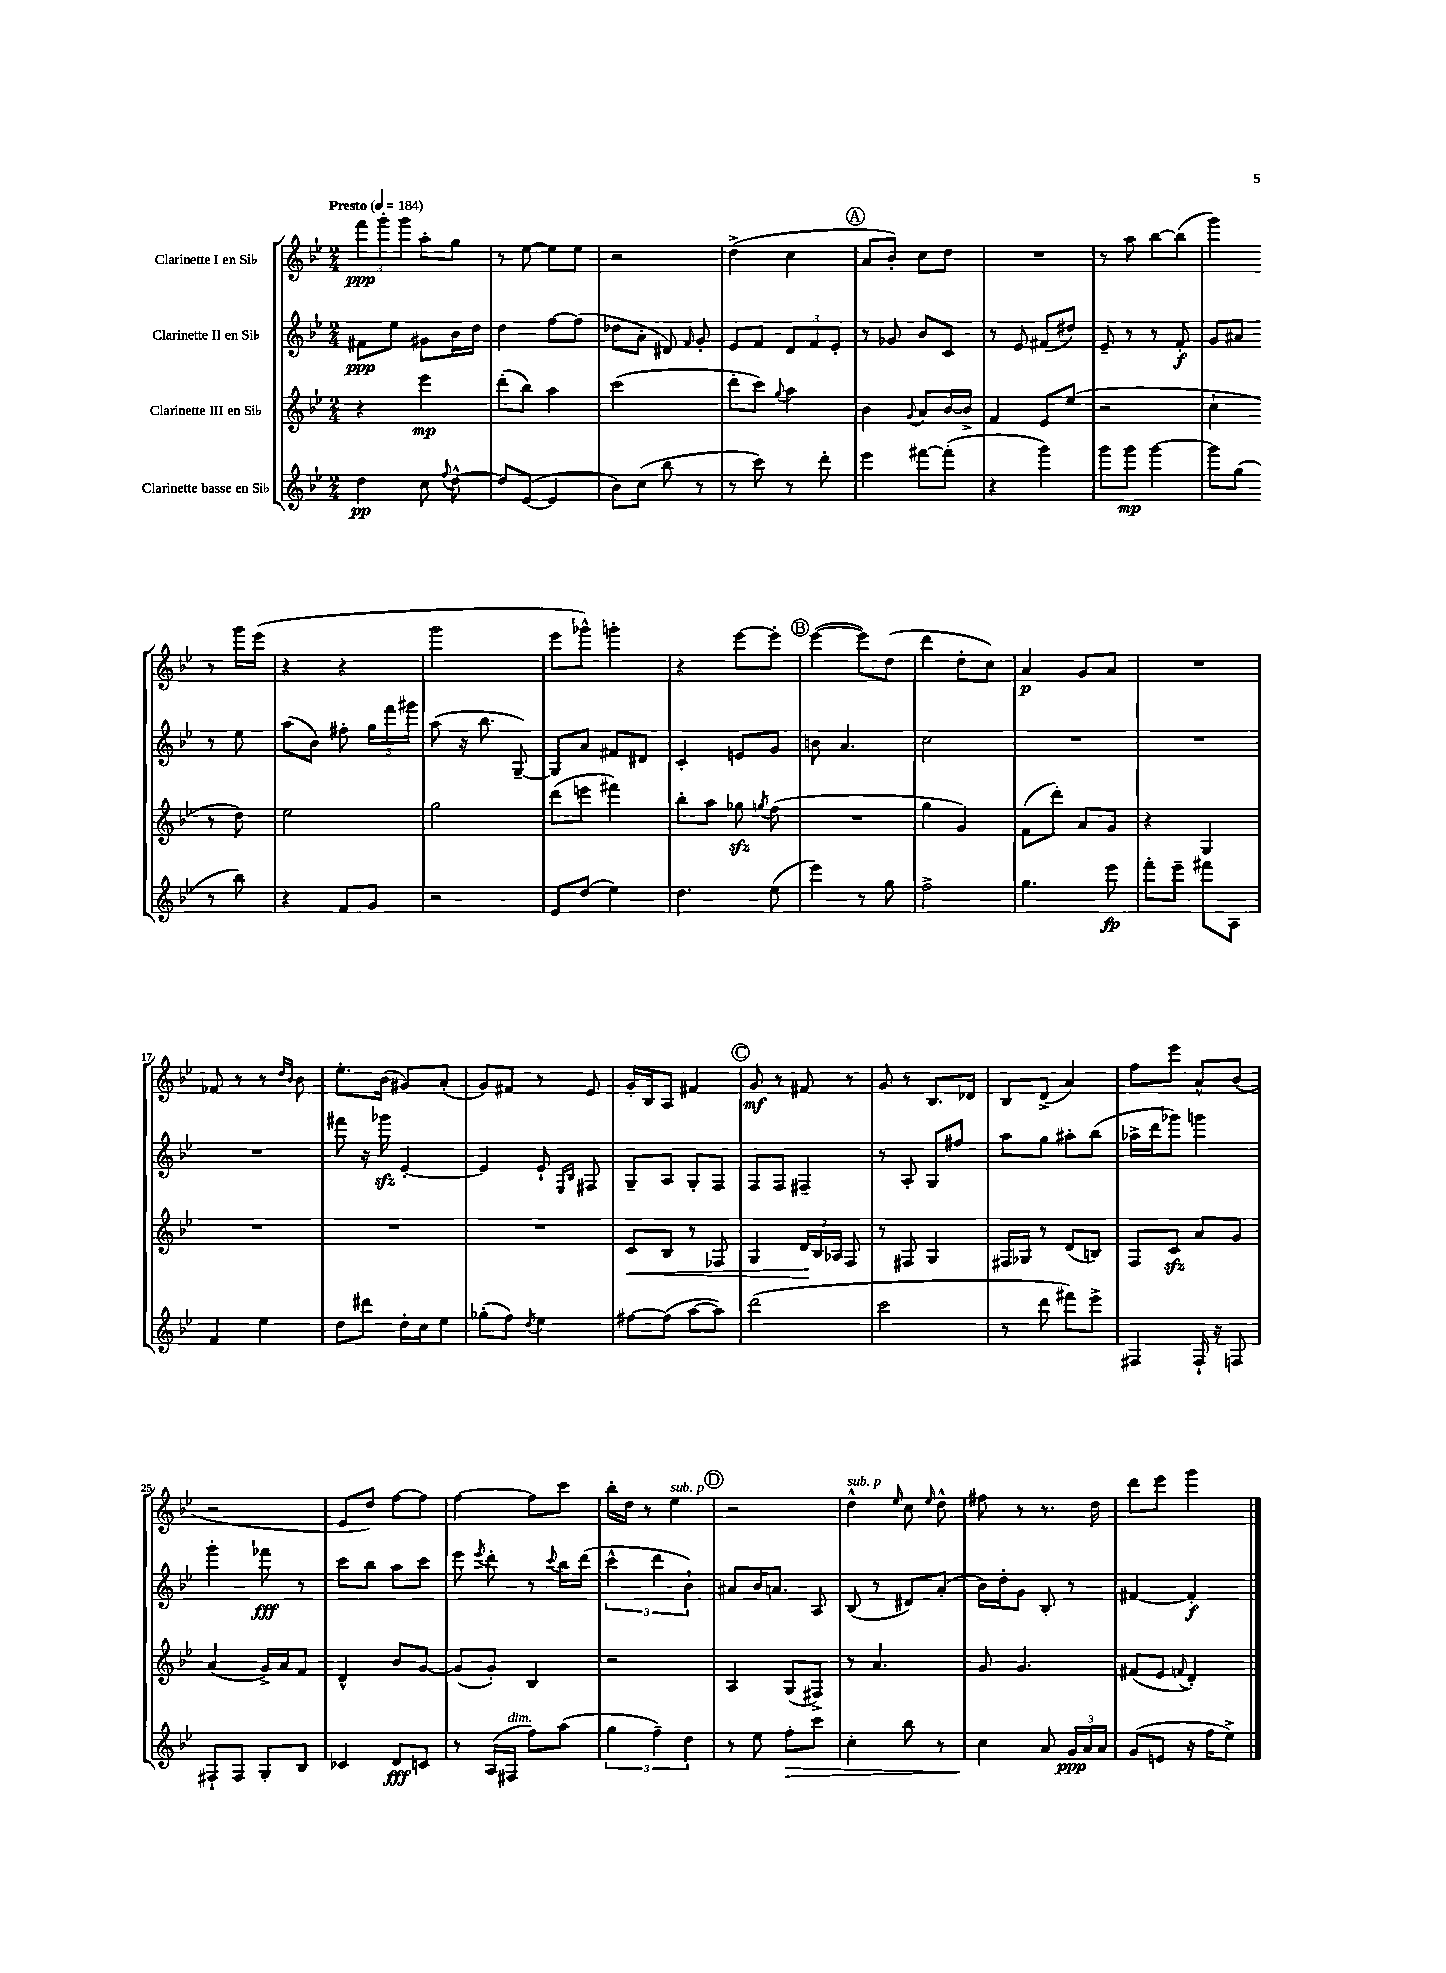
<<
\new StaffGroup <<
\new Staff = "s0" \with { instrumentName = "Clarinette I en Sib" } {
    \clef treble \key bes \major \numericTimeSignature \time 2/4 \tempo "Presto" 4 = 184
    \autoBeamOff \tuplet 3/2 { f'''8[\ppp g'''8-. g'''8] } a''8[-. g''8] |
    r8 ees''8~ ees''8[ ees''8] |
    r2 |
    d''4->( c''4 |
    \mark \markup { \circle "A" } a'8[ bes'8]-.) c''8[ d''8] |
    R2 |
    r8 a''8 bes''8[~ bes''8]( |
    g'''4) r8 g'''16[ ees'''16]( |
    r4 r4 |
    g'''2 |
    ees'''8[ ges'''8]-^) g'''4-. |
    r4 ees'''8[~ ees'''8]-. |
    \mark \markup { \circle "B" } ees'''4~( ees'''8[) d''8]( |
    d'''4 d''8[-. c''8]) |
    a'4\p g'8[ a'8] |
    R2 |
    fes'8 r8 r8 \grace { d''16[ bes'16] } bes'8 |
    ees''8.[-. bes'16]( gis'8[) a'8]-.( |
    g'8[) fis'8] r8 ees'8 |
    g'16[-. bes16 a8] fis'4 |
    \mark \markup { \circle "C" } g'8\mf r8 fis'8 r8 |
    g'8 r8 bes8.[ des'16] |
    bes8[ d'8]->( a'4) |
    f''8[ ees'''8] a'8[-^ bes'8]( |
    r2 |
    ees'8[ d''8]) f''8[~ f''8] |
    f''4~ f''8[ c'''8] |
    bes''16[-. d''16] r8 ees''4^\markup { \italic "sub. p" } |
    \mark \markup { \circle "D" } r2 |
    d''4-^^\markup { \italic "sub. p" } \grace { ees''16 } c''8 \grace { ees''16 } d''8-^ |
    fis''8 r8 r8. d''16 |
    d'''8[ ees'''8] g'''4 \bar "|." |
}
\new Staff = "s1" \with { instrumentName = "Clarinette II en Sib" } {
    \clef treble \key bes \major \numericTimeSignature \time 2/4
    \autoBeamOff fis'8[\ppp ees''8] gis'8[ bes'16 d''16] |
    d''4 f''8[~ f''8]( |
    des''8[ a'8]-. dis'8) \grace { f'16 } g'8-. |
    ees'8[ f'8] \tuplet 3/2 { d'8[ f'8 ees'8]-. } |
    \mark \markup { \circle "A" } r8 ges'8 bes'8[ c'8] |
    r8 ees'8 fis'8[( dis''8]) |
    ees'8-- r8 r8 f'8-.\f |
    g'8[ ais'8] r8 ees''8 |
    a''8[( bes'8]) fis''8-. \tuplet 3/2 { g''16[ f'''16 gis'''16] } |
    a''8( r16 bes''8. g8~--) |
    g8[ a'8] fis'8[ dis'8] |
    c'4-. e'8[ g'8] |
    \mark \markup { \circle "B" } b'8 a'4. |
    c''2 |
    R2 |
    R2 |
    R2 |
    fis'''8 r16 ges'''16\sfz ees'4~-. |
    ees'4 ees'8-! \grace { ees16[ bes16] } fis8 |
    g8[-- a8] g8[-. f8] |
    \mark \markup { \circle "C" } f8[ f8] fis4-- |
    r8 a8-. g8[ fis''8] |
    a''8[ g''8] ais''8[-. bes''8]( |
    aes''16[-> d'''16 ges'''8]) g'''4 |
    g'''4-. fes'''8\fff r8 |
    c'''8[ bes''8] a''8[ c'''8] |
    ees'''8 \acciaccatura { ees'''8 } d'''8-. r8 \appoggiatura { c'''8 } bes''16[ d'''16]( |
    \tuplet 3/2 { c'''4-^ d'''4 bes'4-!) } |
    \mark \markup { \circle "D" } ais'8[ bes'16 a'8.] a8 |
    bes8( r8 dis'8[) a'8]-.( |
    bes'16[) d''16-. g'8] bes8-. r8 |
    fis'4~ fis'4-.\f \bar "|." |
}
\new Staff = "s2" \with { instrumentName = "Clarinette III en Sib" } {
    \clef treble \key bes \major \numericTimeSignature \time 2/4
    \autoBeamOff r4 ees'''4\mp |
    d'''8[-.( bes''8]) a''4 |
    c'''2( |
    d'''8[-. c'''8]) \appoggiatura { g''8 } a''4 |
    \mark \markup { \circle "A" } bes'4 \appoggiatura { g'8 } a'8[ bes'16~ bes'16]-> |
    f'4 ees'8[ ees''8]( |
    r2 |
    c''4-! r8 d''8) |
    ees''2 |
    g''2 |
    d'''8[( e'''8] fis'''4) |
    bes''8[-. a''8] ges''8\sfz \acciaccatura { g''8 } f''8( |
    \mark \markup { \circle "B" } R2 |
    g''4 g'4) |
    f'8[( d'''8]-.) a'8[ g'8] |
    r4 g4 |
    R2 |
    R2 |
    R2 |
    c'8[\< bes8] r8 fes8 |
    \mark \markup { \circle "C" } g4 \tuplet 3/2 { d'16[\! bes16 aes16] } f8 |
    r8 fis8 g4 |
    fis16[ ges16] r8 d'8[( b8]) |
    f8[ c'8]\sfz a'8[ g'8] |
    a'4( g'16[->) a'16 f'8] |
    d'4-^ bes'8[ g'8]~ |
    g'8[( g'8]-.) bes4 |
    r2 |
    \mark \markup { \circle "D" } a4 g8[( fis8]->) |
    r8 a'4. |
    g'8 g'4. |
    fis'8[( ees'8] \appoggiatura { f'8 } d'4-.) \bar "|." |
}
\new Staff = "s3" \with { instrumentName = "Clarinette basse en Sib" } {
    \clef treble \key bes \major \numericTimeSignature \time 2/4
    \autoBeamOff d''4\pp c''8 \appoggiatura { f''8 } d''8~-^ |
    d''8[ ees'8]~( ees'4 |
    bes'8[) c''8]( bes''8 r8 |
    r8 c'''8) r8 d'''8-. |
    \mark \markup { \circle "A" } ees'''4 fis'''8[~ fis'''8]-.( |
    r4 g'''4) |
    g'''8[ g'''8]\mp g'''4~ |
    g'''8[ g''8]( r8 bes''8) |
    r4 f'8[ g'8] |
    r2 |
    ees'8[ d''8]( ees''4) |
    d''4. ees''8( |
    \mark \markup { \circle "B" } ees'''4) r8 g''8 |
    f''2-> |
    g''4. ees'''8\fp |
    f'''8[-. ees'''8]-- fis'''8[ a8] |
    f'4 ees''4 |
    d''8[ dis'''8] d''16[-. c''16 ees''8] |
    ges''8[-.( f''8]) \acciaccatura { d''8 } ees''4 |
    fis''8[~ fis''8]( a''8[~ a''8]) |
    \mark \markup { \circle "C" } d'''2( |
    c'''2 |
    r8 d'''8 fis'''8[) ees'''8]-> |
    fis4 fis16-! r16 f8 |
    fis8[-! fis8] g8[-. bes8] |
    ces'4 d'8[\fff c'8] |
    r8 a16[( fis16]^\markup { \italic "dim." } f''8[) a''8]( |
    \tuplet 3/2 { g''4 f''4--) d''4 } |
    \mark \markup { \circle "D" } r8 ees''8 f''8[-.\> c'''8] |
    c''4-. bes''8 r8 |
    c''4\! a'8 \tuplet 3/2 { g'16[\ppp a'16 a'16] } |
    g'8[( e'8] r16 f''16[ ees''8]->) \bar "|." |
}
>>
>>
